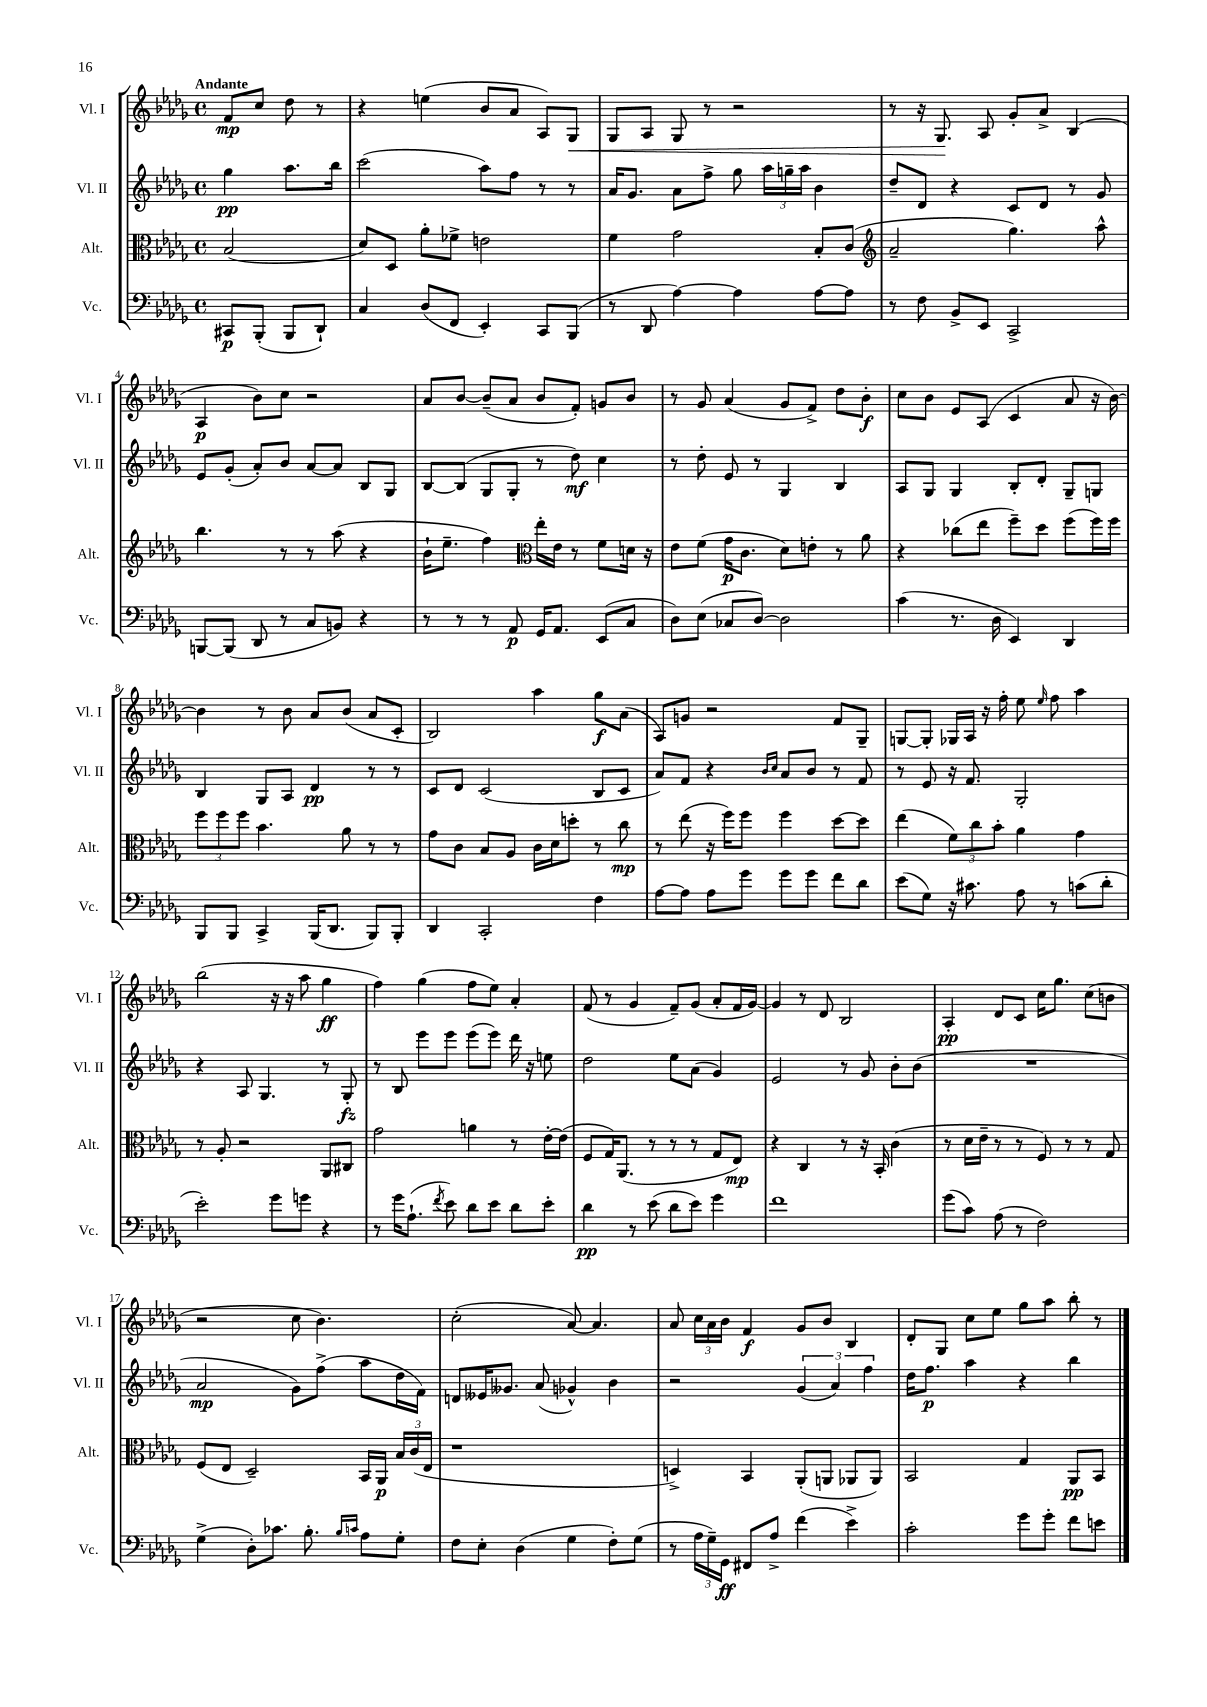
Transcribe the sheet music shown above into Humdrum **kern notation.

**kern	**kern	**kern	**kern
*staff4	*staff3	*staff2	*staff1
*clefF4	*clefC3	*clefG2	*clefG2
*k[b-e-a-d-g-]	*k[b-e-a-d-g-]	*k[b-e-a-d-g-]	*k[b-e-a-d-g-]
*M4/4	*M4/4	*M4/4	*M4/4
*met(c)	*met(c)	*met(c)	*met(c)
8CC#	(2B-	4gg-	8f
(8BBB-'	.	.	8cc
8BBB-	.	8.aa-	8dd-
8DD-`)	.	.	8r
.	.	16bb-	.
=	=	=	=
4C	8d-)	(2ccc	4r
.	8D-	.	.
(8D-	8a-'	.	(4ee
8FF	8f-^	.	.
4EE-')	2e	8aa-)	8b-
.	.	8ff	8a-
8CC	.	8r	8A-)
(8BBB-	.	8r	8G-
=	=	=	=
8r	4f	16a-	8G-
.	.	8.g-	.
8DD-	.	.	8A-
[4A-)	2g-	8a-	8G-
.	.	8ff^	8r
4A-]	.	8gg-	2r
.	.	24aa-	.
.	.	24gg~	.
.	.	24aa-	.
[8A-	8B-'	4b-	.
8A-]	(8c	.	.
=	=	=	=
*	*clefG2	*	*
8r	2a-~	8dd-~	8r
8F	.	8d-	16r
.	.	.	8.G-
8BB-^	.	4r	.
8EE-	.	.	8A-
2CC^	4.gg-)	8c	8g-'
.	.	8d-	8a-^
.	.	8r	(4B-
.	8aa-^^	8g-	.
=	=	=	=
[8BBB	4.bb-	8e-	4A-
(8BBB]	.	(8g-'	.
8DD-	.	8a-')	8b-)
8r	8r	8b-	8cc
8C	8r	[8a-	2r
8BB)	(8aa-	8a-]	.
4r	4r	8B-	.
.	.	8G-	.
=	=	=	=
8r	16b-`	[8B-	8a-
.	8.ee-~	.	.
8r	.	(8B-]	[8b-
8r	4ff)	8G-	(8b-~]
8AA-	.	8G-'	8a-
*	*clefC3	*	*
16GG-	16ee-'	8r	8b-
8.AA-	16e-	.	.
.	8r	8dd-)	8f')
(8EE-	8f	4cc	8g
8C	16d	.	8b-
.	16r	.	.
=	=	=	=
8D-)	8e-	8r	8r
(8E-	(8f	8dd-'	8g-
8C-	16g-	8e-	(4a-
.	8.c	.	.
[8D-)	.	8r	.
2D-]	8d-)	4G-	8g-
.	8e'	.	8f^)
.	8r	4B-	8dd-
.	8a-	.	8b-'
=	=	=	=
(4c	4r	8A-	8cc
.	.	8G-	8b-
8.r	(8cc-	4G-	8e-
.	8ee-	.	(8A-
16D-	.	.	.
4EE-)	8ff~)	8B-'	4c
.	8dd-	8d-'	.
4DD-	(8ff	8G-~	8a-
.	16ff)	8G	16r
.	16ff	.	[16b-)
=	=	=	=
8BBB-	12ff	4B-	4b-]
.	12ff	.	.
8BBB-	.	.	.
.	12ff	.	.
4CC^	4.b-	8G-	8r
.	.	8A-	8b-
(16BBB-	.	4d-	8a-
8.DD-	.	.	.
.	8a-	.	(8b-
8BBB-)	8r	8r	8a-
8BBB-'	8r	8r	8c'
=	=	=	=
4DD-	8g-	8c	2B-)
.	8c	8d-	.
2CC'	8B-	(2c	.
.	8A-	.	.
.	16c	.	4aa-
.	16d-	.	.
.	8dd'	.	.
4F	8r	8B-	8gg-
.	8cc	8c	(8a-
=	=	=	=
[8A-	8r	8a-)	8A-)
8A-]	(8ee-	8f	8g
8A-	16r	4r	2r
.	16ff)	.	.
8g-	8ff	.	.
.	.	16qqb-	.
.	.	16qqcc	.
8g-	4ff	8a-	.
8g-	.	8b-	.
8f	[8dd-	8r	8f
8d-	8dd-]	8f	8G-~
=	=	=	=
(8e-	(4ee-	8r	[8G
8G-)	.	8e-	8G']
16r	12f)	16r	16G-
8.c#	.	8.f	16A-
.	12cc	.	.
.	.	.	16r
.	12b-'	.	.
.	.	.	16ff'
8A-	4a-	2G-'	8ee-
.	.	.	16qqee-
8r	.	.	8ff
(8c	4g-	.	4aa-
8d-'	.	.	.
=	=	=	=
2e-')	8r	4r	(2bb-
.	8A-'	.	.
.	2r	8A-	.
.	.	4.G-	.
8g-	.	.	16r
.	.	.	16r
8g	.	.	8aa-
4r	8AA-	8r	4gg-
.	8C#	8G-'	.
=	=	=	=
8r	2g-	8r	4ff)
16g-	.	8B-	.
(8.A-`	.	.	.
.	.	8eee-	(4gg-
8qf	.	.	.
8e-)	.	8eee-	.
8d-	4a	(8eee-	8ff
8e-	.	8eee-)	8ee-)
8d-	8r	16ddd-	4a-'
.	.	16r	.
8e-'	[16e-'	8ee	.
.	(16e-]	.	.
=	=	=	=
4d-	8F	2dd-	(8f
.	16G-)	.	8r
.	(8.AA-	.	.
8r	.	.	4g-
(8e-	8r	.	.
8d-	8r	8ee-	8f~)
8e-)	8r	(8a-	(8g-
4g-	8G-	4g-)	8a-'
.	8E-)	.	16f
.	.	.	[16g-)
=	=	=	=
1f	4r	2e-	4g-]
.	4C	.	8r
.	.	.	8d-
.	8r	8r	2B-
.	16r	8g-	.
.	16BB-'	.	.
.	(4c	8b-'	.
.	.	(8b-	.
=	=	=	=
(8g-	8r	1r	4A-'
8c)	16d-	.	.
.	16e-~	.	.
(8A-	8r	.	8d-
8r	8r	.	8c
2F)	8F)	.	16cc
.	.	.	8.gg-
.	8r	.	.
.	8r	.	(8cc
.	8G-	.	8b
=	=	=	=
(4G-^	(8F	2a-	2r
.	8E-	.	.
8D-')	2D-~)	.	.
8.c-	.	.	.
.	.	8g-)	8cc
8.B-'	.	.	.
.	.	(8ff^	4.b-)
16qqB-	.	.	.
16qqc	.	.	.
8A-	16BB-	8aa-	.
.	16AA-	.	.
8G-'	24B-	16dd-	.
.	(24c	.	.
.	.	16f)	.
.	24E-	.	.
=	=	=	=
8F	1r	8d	(2cc'
8E-'	.	16e--	.
.	.	8.g--	.
(4D-	.	.	.
.	.	(8a-	.
4G-	.	4g-^^)	[8a-)
.	.	.	4.a-]
8F')	.	4b-	.
(8G-	.	.	.
=	=	=	=
8r	4D^)	2r	8a-
24A-	.	.	24cc
24G-~)	.	.	24a-
24GG-	.	.	24b-
8FF#	4BB-	.	4f
8A-^	.	.	.
(4f	(8AA-'	(6g-	8g-
.	8AA	.	8b-
.	.	6a-)	.
4e-^)	8AA-	.	4B-
.	.	6ff	.
.	8AA-)	.	.
=	=	=	=
2c'	2BB-	16dd-	8d-'
.	.	8.ff	.
.	.	.	8G-
.	.	4aa-	8cc
.	.	.	8ee-
8g-	4G-	4r	8gg-
8g-'	.	.	8aa-
8f	8AA-	4bb-	8bb-'
8e	8BB-	.	8r
==	==	==	==
*-	*-	*-	*-
